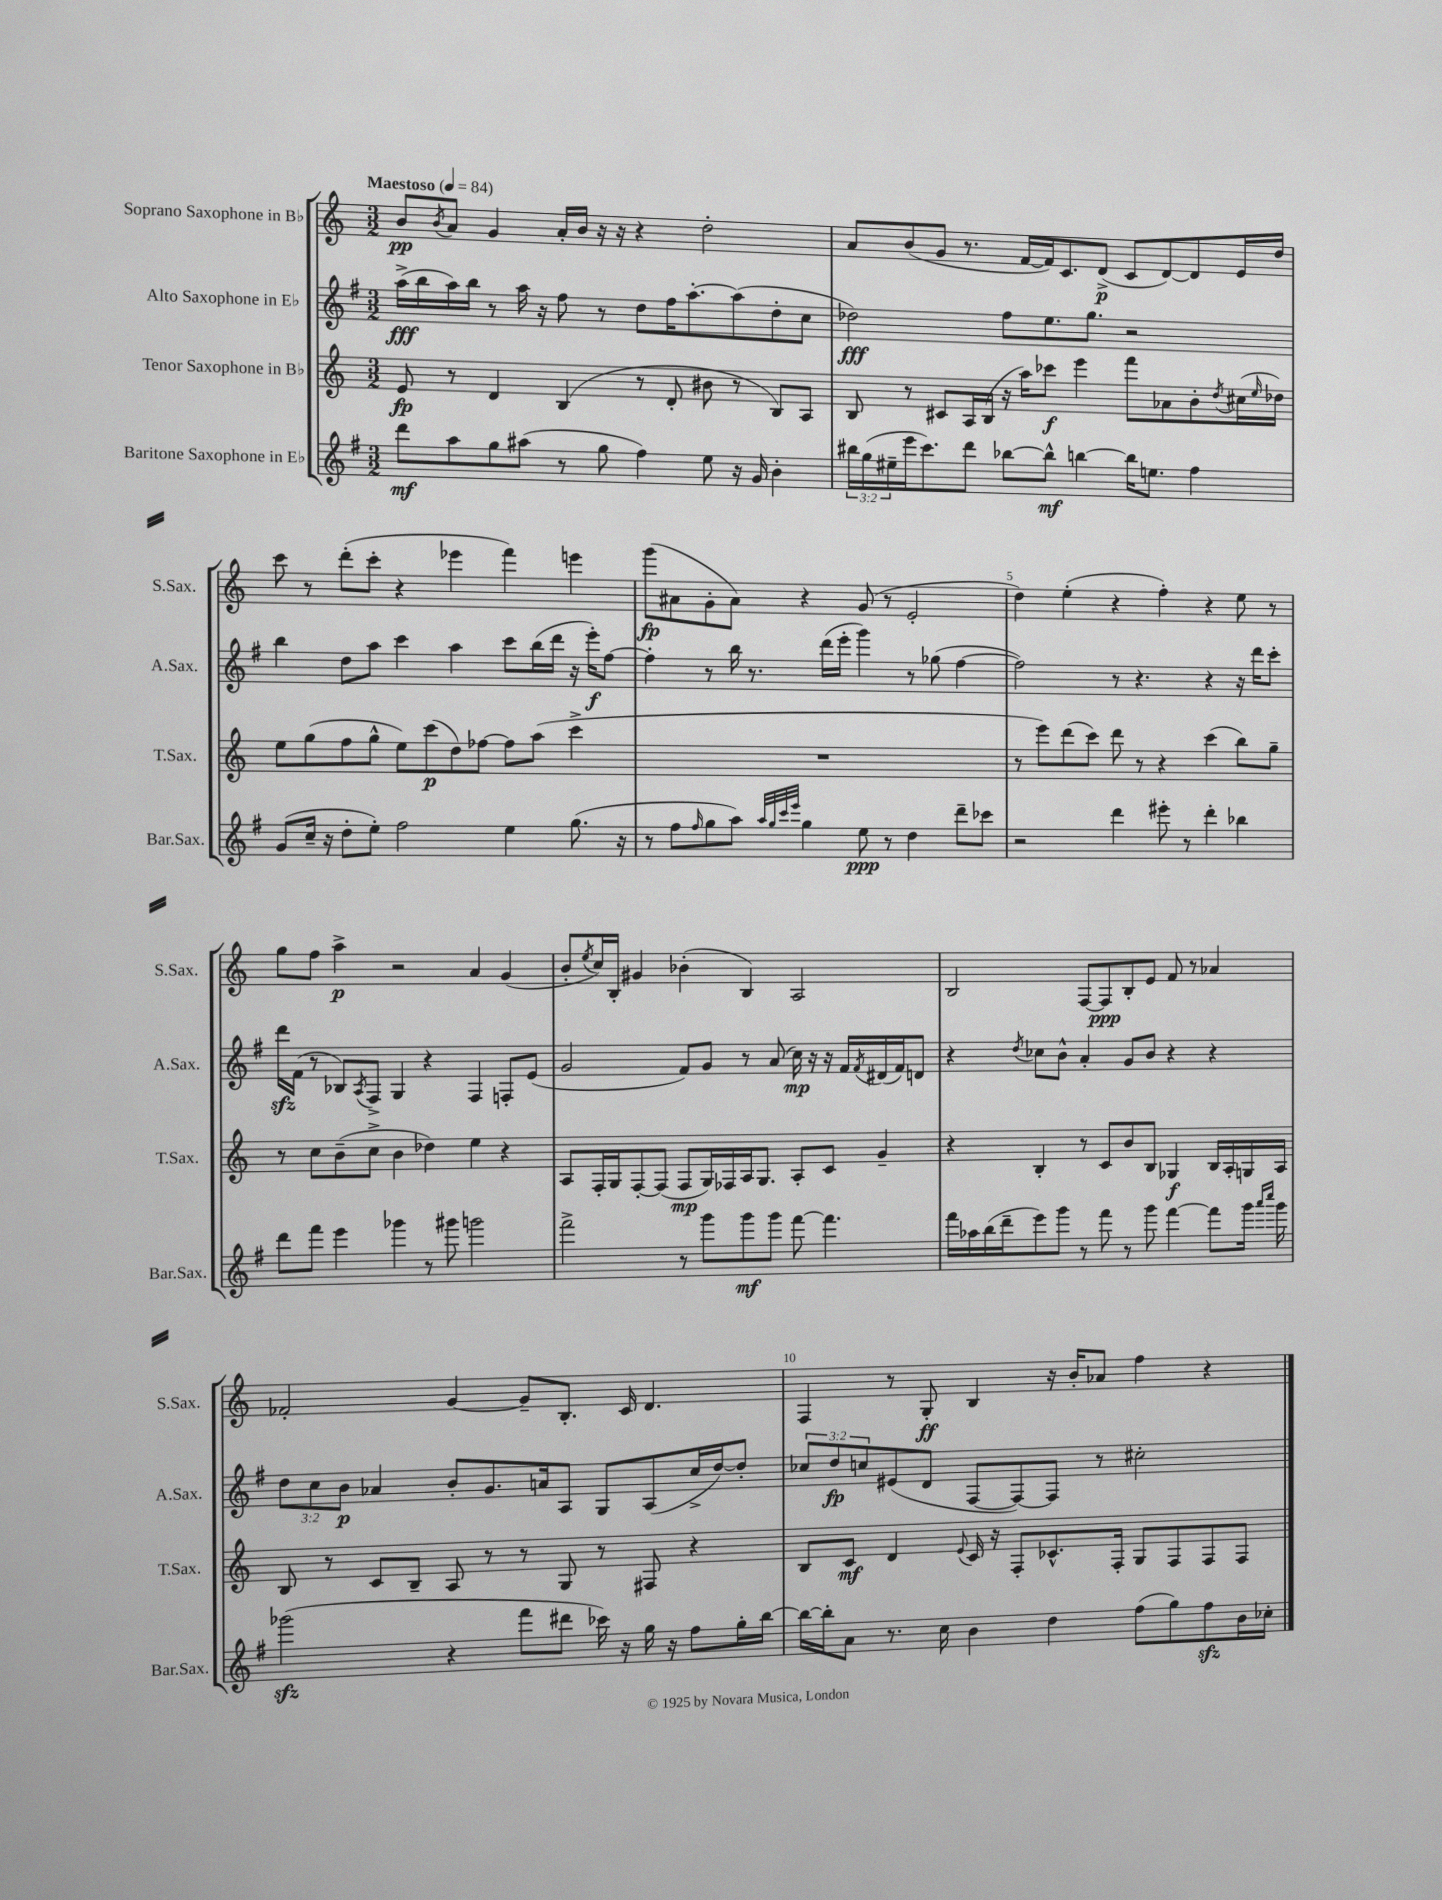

**kern	**kern	**kern	**kern
*staff4	*staff3	*staff2	*staff1
*clefG2	*clefG2	*clefG2	*clefG2
*k[f#]	*k[]	*k[f#]	*k[]
*M3/2	*M3/2	*M3/2	*M3/2
*MM84	*MM84	*MM84	*MM84
8ddd	8e	(16aa^	8b
.	.	16bb	.
.	.	.	8qb
8aa	8r	16aa)	8a
.	.	16bb	.
8gg	4d	8r	4g
(8aa#	.	16aa	.
.	.	16r	.
8r	(4B	8ff#	16a'
.	.	.	16b
8gg	.	8r	16r
.	.	.	16r
4ff#)	8r	8dd	4r
.	8d'	16ff#	.
.	.	[8.aa'	.
8ee	8b#	.	2dd'
16r	8r	(8aa]	.
16g	.	.	.
4b'	8B)	8dd'	.
.	8A	8cc	.
=	=	=	=
24bb#	8B	2dd-)	8a
(24gg	.	.	.
24ee#~	.	.	.
16eee	8r	.	(8b
8.ccc)	.	.	.
.	8c#	.	8g
8ddd	16A	.	8.r
.	(16B	.	.
[8bb-	16r	8ff#	.
.	16aa)	.	[16f
8bb-^^]	8ccc-	8.ee	16f])
.	.	.	8.c
[4bb	4eee	.	.
.	.	8.gg	.
.	.	.	(8d^
16bb]	8fff	2r	8c
8.ee	.	.	.
.	8a-	.	[8d)
4ff#	8b'	.	8d]
.	8qdd	.	.
.	(16cc#	.	16e
.	16qqee	.	.
.	16dd-)	.	16dd
=	=	=	=
(8g	8ee	4bb	8ccc
16cc~	(8gg	.	8r
16r	.	.	.
8dd'	8ff	8dd	(8ddd'
8ee')	8gg^^	8aa	8ccc'
2ff#	8ee)	4ccc	4r
.	(8ccc	.	.
.	8dd)	4aa	4eee-
.	[8ff-	.	.
4ee	8ff-]	8ccc	4fff)
.	(8aa	(16bb	.
.	.	16ddd	.
(8.gg	4ccc^	16r	4eee
.	.	16eee')	.
.	.	[8ff#	.
16r	.	.	.
=	=	=	=
8r	1.r	4ff#']	(8ggg
8ff#	.	.	8a#
16qqff#	.	.	.
8gg	.	8r	8g'
8aa)	.	16bb	8a#)
.	.	8.r	.
32qqaa	.	.	.
32qqgg	.	.	.
32qqccc	.	.	.
32qqeee	.	.	.
4gg	.	.	4r
.	.	(16ddd	.
.	.	16eee'	.
8ee	.	4ggg)	(8g
8r	.	.	8r
4dd	.	8r	2e'
.	.	(8gg-	.
8ddd~	.	[4ff#	.
8ccc-	.	.	.
=	=	=	=
2r	8r	2ff#])	4dd)
.	8eee)	.	.
.	(8ddd	.	(4ee'
.	8ccc)	.	.
4ddd	8ddd	8r	4r
.	8r	4.r	.
8eee#'	4r	.	4ff')
8r	.	.	.
4ddd'	(4ccc	4r	4r
4bb-	8bb)	16r	8ee
.	.	16ddd	.
.	8gg~	8ccc'	8r
=	=	=	=
8ddd	8r	16ddd	8gg
.	.	(16f#	.
8fff#	8cc	8r	8ff
4eee	(8b~	8B-)	4aa^
.	.	8qA	.
.	8cc^	8F#^	.
4ggg-	4b	4G	2r
8r	4dd-)	4r	.
8ggg#	.	.	.
2ggg	4ee	4F#	4a
.	4r	8F'	(4g
.	.	(8e	.
=	=	=	=
2fff#^	8A	2g	8b'
.	.	.	8qee
.	16F'	.	16cc)
.	16G	.	16B'
.	[8F'	.	4g#
.	(8F]	.	.
8r	8F	8f#)	(4b-'
8ggg	16G)	8g	.
.	16F-	.	.
8ggg	16A	8r	4B)
.	8.G	.	.
8ggg	.	(8a	.
[8fff#	8A'	16cc)	2A
.	.	16r	.
4.fff#]	8c	16r	.
.	.	16f#	.
.	.	8qf#	.
.	4g~	(16d#	.
.	.	16f#)	.
.	.	8d	.
=	=	=	=
16fff#	4r	4r	2B
16aa-	.	.	.
(16bb	.	.	.
16ddd~	.	.	.
.	.	8qdd	.
8eee)	4B'	8cc-	.
8ggg	.	8b^^	.
8r	8r	4a'	[8F
8fff#	8c	.	8F]
8r	8b	8g	8B'
8ggg	8B	8b	8e
[4fff#	4G-	4r	8f
.	.	.	8r
8fff#]	16B	4r	4a-
.	16A'	.	.
16ggg	16G	.	.
16qqaaa	.	.	.
16qqcccc	.	.	.
16ggg	16A	.	.
=	=	=	=
(2ggg-	8B	12dd	2f-'
.	.	12cc	.
.	8r	.	.
.	.	12b	.
.	8c	4a-	.
.	8B~	.	.
4r	8A	8b'	[4g
.	8r	8.g	.
8fff#	8r	.	8g~]
.	.	16a	.
8ddd#	8G	8A	8.B'
16ccc-)	8r	8G	.
16r	.	.	16c
16gg	8F#	(8A	4.d
16r	.	.	.
8ff#	4r	16cc^	.
.	.	[16dd)	.
16gg'	.	8dd']	.
[16bb	.	.	.
=	=	=	=
16bb_	8B	12cc-	4F
16bb']	.	.	.
.	.	12dd	.
8a	8c	.	.
.	.	12cc	.
8.r	4d	(8e#	8r
.	.	8d	8G'
16cc	.	.	.
.	8qqe	.	.
4b	16c	[8F#	4B
.	16r	.	.
.	8F'	8F#_)	.
4dd	8.c-^^	8F#]	16r
.	.	.	16b'
.	.	8r	8a-
.	16F'	.	.
(8ff#	8G	2cc#'	4ff
8gg)	8F	.	.
8ff#	8F	.	4r
16b	8F	.	.
16cc-'	.	.	.
==	==	==	==
*-	*-	*-	*-
